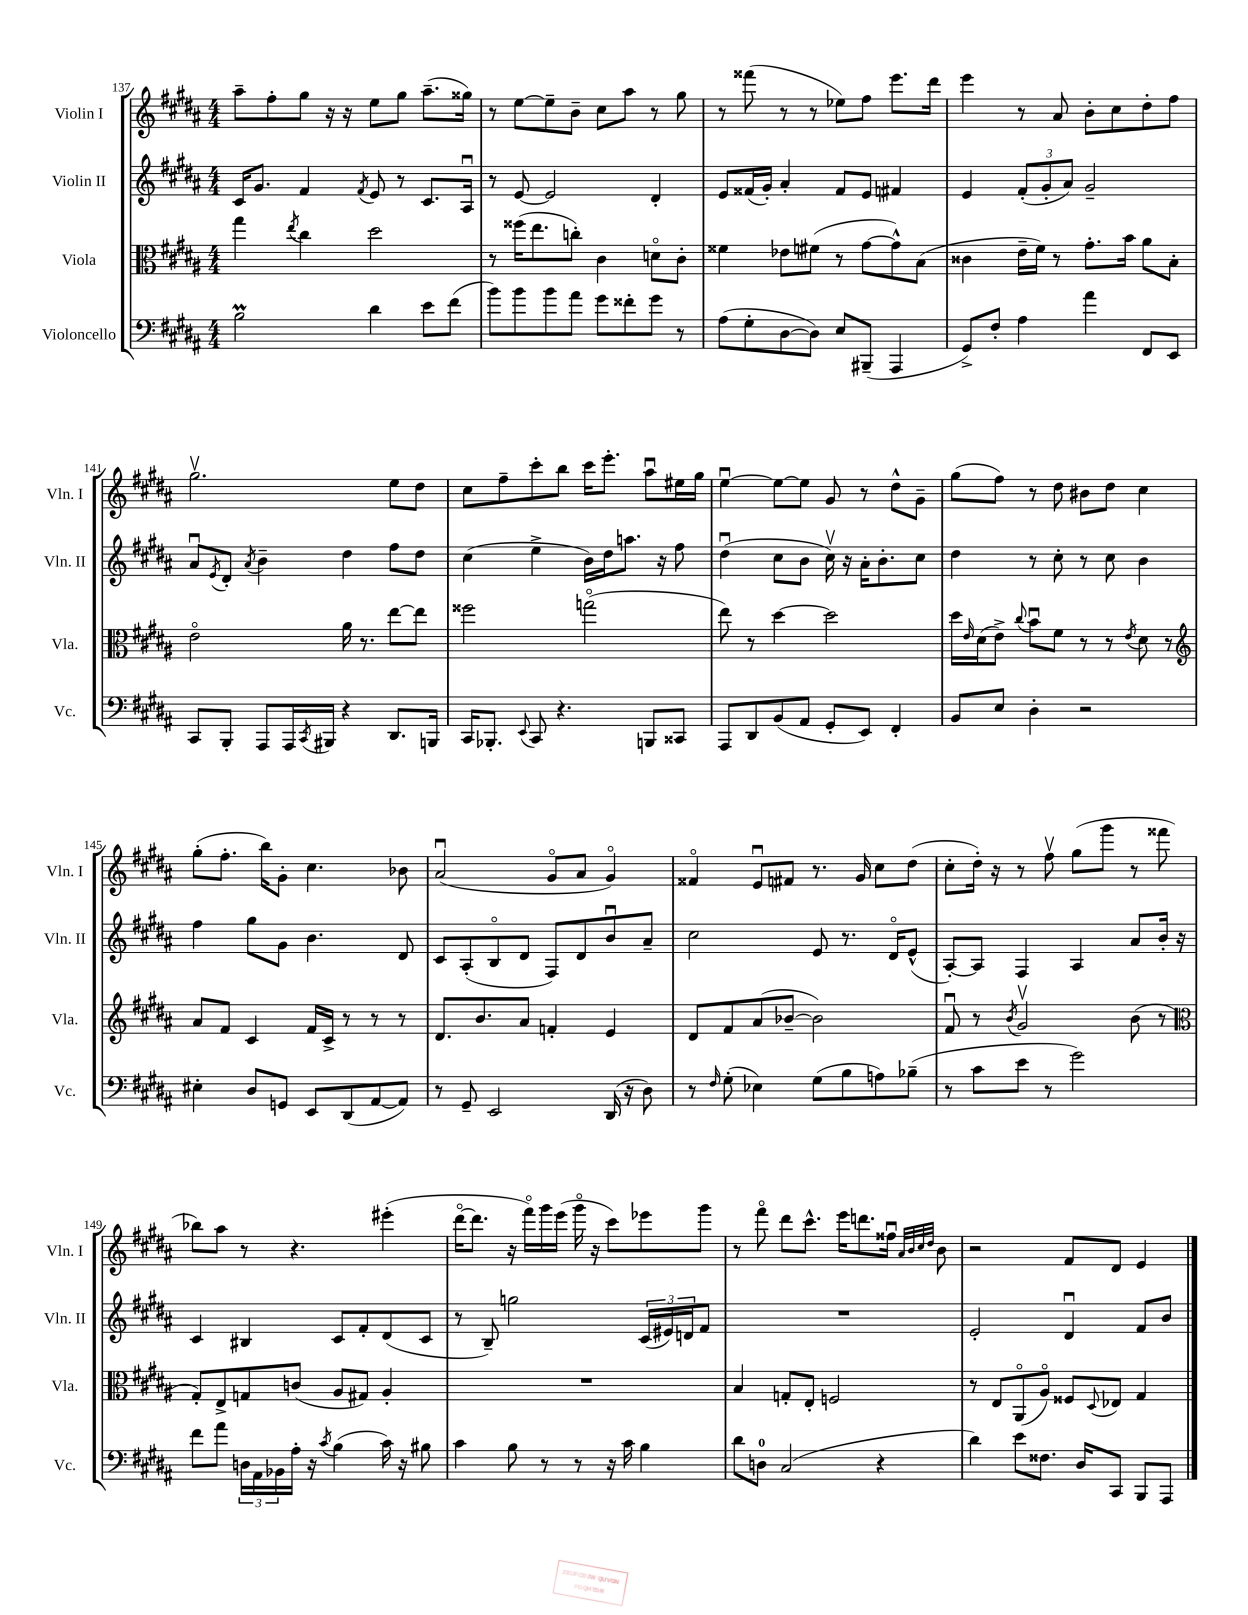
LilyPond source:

<<
\new StaffGroup <<
\new Staff = "s0" \with { instrumentName = "Violin I" shortInstrumentName = "Vln. I" } {
    \clef treble \key b \major \numericTimeSignature \time 4/4
    ais''8-- fis''8-. gis''8 r16 r16 e''8 gis''8 ais''8.--( gisis''16) |
    r8 e''8~ e''8-- b'8-- cis''8 ais''8 r8 gis''8 |
    r8 fisis'''8( r8 r8 ees''8) fis''8 e'''8. dis'''16 |
    e'''4 r8 ais'8 b'8-. cis''8 dis''8-. fis''8 |
    gis''2.\upbow e''8 dis''8 |
    cis''8 fis''8-- cis'''8-. b''8 cis'''16 e'''8.-. ais''8\downbow eis''16 gis''16 |
    e''4~\downbow e''8~ e''8 gis'8 r8 dis''8-^ gis'8-- |
    gis''8( fis''8) r8 dis''8 bis'8 dis''8 cis''4 |
    gis''8-.( fis''8.-. b''16) gis'8-. cis''4. bes'8 |
    ais'2\downbow( gis'8\flageolet ais'8 gis'4\flageolet) |
    fisis'4\flageolet e'8\downbow fis'8 r8. gis'16 cis''8 dis''8( |
    cis''8-. dis''16-.) r16 r8 fis''8\upbow gis''8( gis'''8 r8 fisis'''8 |
    bes''8) ais''8 r8 r4. eis'''4-.( |
    dis'''16~\flageolet dis'''8. r16 fis'''16\flageolet) gis'''16 e'''16( gis'''16\flageolet r16 cis'''8) ees'''8 gis'''8 |
    r8 fis'''8\flageolet dis'''8 cis'''8.-^ e'''16 d'''8. fisis''16\downbow \grace { ais'32 b'32 cis''32 dis''32 } b'8 |
    r2 fis'8 dis'8 e'4 \bar "|." |
}
\new Staff = "s1" \with { instrumentName = "Violin II" shortInstrumentName = "Vln. II" } {
    \clef treble \key b \major \numericTimeSignature \time 4/4
    cis'16 gis'8. fis'4 \acciaccatura { fis'8 } e'8 r8 cis'8. ais16\downbow |
    r8 e'8~ e'2 dis'4-. |
    e'8 fisis'16( gis'16-.) ais'4-. fisis'8 e'8 fis'4 |
    e'4 \tuplet 3/2 { fis'8-.( gis'8-. ais'8) } gis'2-- |
    ais'8\downbow \acciaccatura { e'8 } dis'8-. \acciaccatura { ais'8 } b'4-- dis''4 fis''8 dis''8 |
    cis''4( e''4-> b'16) dis''16 a''8. r16 fis''8 |
    dis''4\downbow( cis''8 b'8 cis''16\upbow) r16 ais'16-. b'8.-. cis''8 |
    dis''4 r8 cis''8-. r8 cis''8 b'4 |
    fis''4 gis''8 gis'8 b'4. dis'8 |
    cis'8 ais8-.( b8\flageolet dis'8 fis8) dis'8 b'8\downbow ais'8-- |
    cis''2 e'8 r8. dis'16\flageolet e'8-^( |
    ais8~-.) ais8 fis4 ais4 ais'8 b'16-. r16 |
    cis'4 bis4 cis'8 fis'8-. dis'8( cis'8 |
    r8 b8--) g''2 \tuplet 3/2 { cis'16( eis'16) d'16 } fis'8 |
    R1 |
    e'2-. dis'4\downbow fis'8 b'8 \bar "|." |
}
\new Staff = "s2" \with { instrumentName = "Viola" shortInstrumentName = "Vla." } {
    \clef alto \key b \major \numericTimeSignature \time 4/4
    gis''4 \acciaccatura { e''8 } cis''4 dis''2 |
    r8 fisis''16( e''8. c''8-.) cis'4 d'8\flageolet cis'8-. |
    fisis'4 ees'8 fis'8( r8 gis'8~ gis'8-^) b8( |
    cisis'4 e'16-- fis'16) r8 gis'8.-. b'16 ais'8 b8-. |
    e'2\flageolet ais'16 r8. e''8~ e''8 |
    fisis''2 g''2\flageolet( |
    e''8) r8 dis''4~ dis''2 |
    dis''16 \grace { e'16 } dis'16( e'8->) \appoggiatura { cis''8 } b'8\downbow fis'8 r8 r8 \acciaccatura { e'8 } dis'8 r8 |
    \clef treble ais'8 fis'8 cis'4 fis'16 cis'16-> r8 r8 r8 |
    dis'8. b'8. ais'8 f'4-. e'4 |
    dis'8 fis'8 ais'8( bes'8~-- bes'2) |
    fis'8\downbow r8 \acciaccatura { b'8 } gis'2\upbow b'8( r8 |
    \clef alto gis8-.) e8-> g8 c'8( ais8 gis8) ais4-. |
    R1 |
    b4 g8-. e8-. f2 |
    r8 e8 ais,8\flageolet( ais8\flageolet) fisis8 \appoggiatura { dis8 } ees8 gis4 \bar "|." |
}
\new Staff = "s3" \with { instrumentName = "Violoncello" shortInstrumentName = "Vc." } {
    \clef bass \key b \major \numericTimeSignature \time 4/4
    b2\prall dis'4 e'8 fis'8( |
    b'8) b'8 b'8 ais'8 gis'8 fisis'8-. gis'8 r8 |
    ais8( gis8-. dis8~ dis8) e8 bis,,8--( ais,,4 |
    gis,8->) fis8-. ais4 ais'4 fis,8 e,8 |
    cis,8 b,,8-. ais,,8 ais,,16 \acciaccatura { cis,8 } bis,,16 r4 dis,8. b,,16 |
    cis,16 bes,,8.-. \appoggiatura { e,8 } cis,8 r4. b,,8 cisis,8 |
    ais,,8 dis,8 b,8( ais,8 gis,8-. e,8) fis,4-. |
    b,8 e8 dis4-. r2 |
    eis4-. dis8 g,8 e,8 dis,8( ais,8~ ais,8) |
    r8 gis,8-- e,2 dis,16( r16 dis8) |
    r8 \grace { fis16 } gis8-.( ees4) gis8( b8 a8) bes8--( |
    r8 cis'8 e'8 r8 gis'2) |
    fis'8 ais'8 \tuplet 3/2 { d16 ais,16 bes,16 } ais16-. r16 \acciaccatura { cis'8 } b4( cis'16) r16 bis8 |
    cis'4 b8 r8 r8 r16 cis'16 b4 |
    dis'8 d8-0 cis2( r4 |
    dis'4) e'8 fisis8. dis16 cis,8 b,,8 ais,,8 \bar "|." |
}
>>
>>
\layout { \context { \Score currentBarNumber = #137 } }
